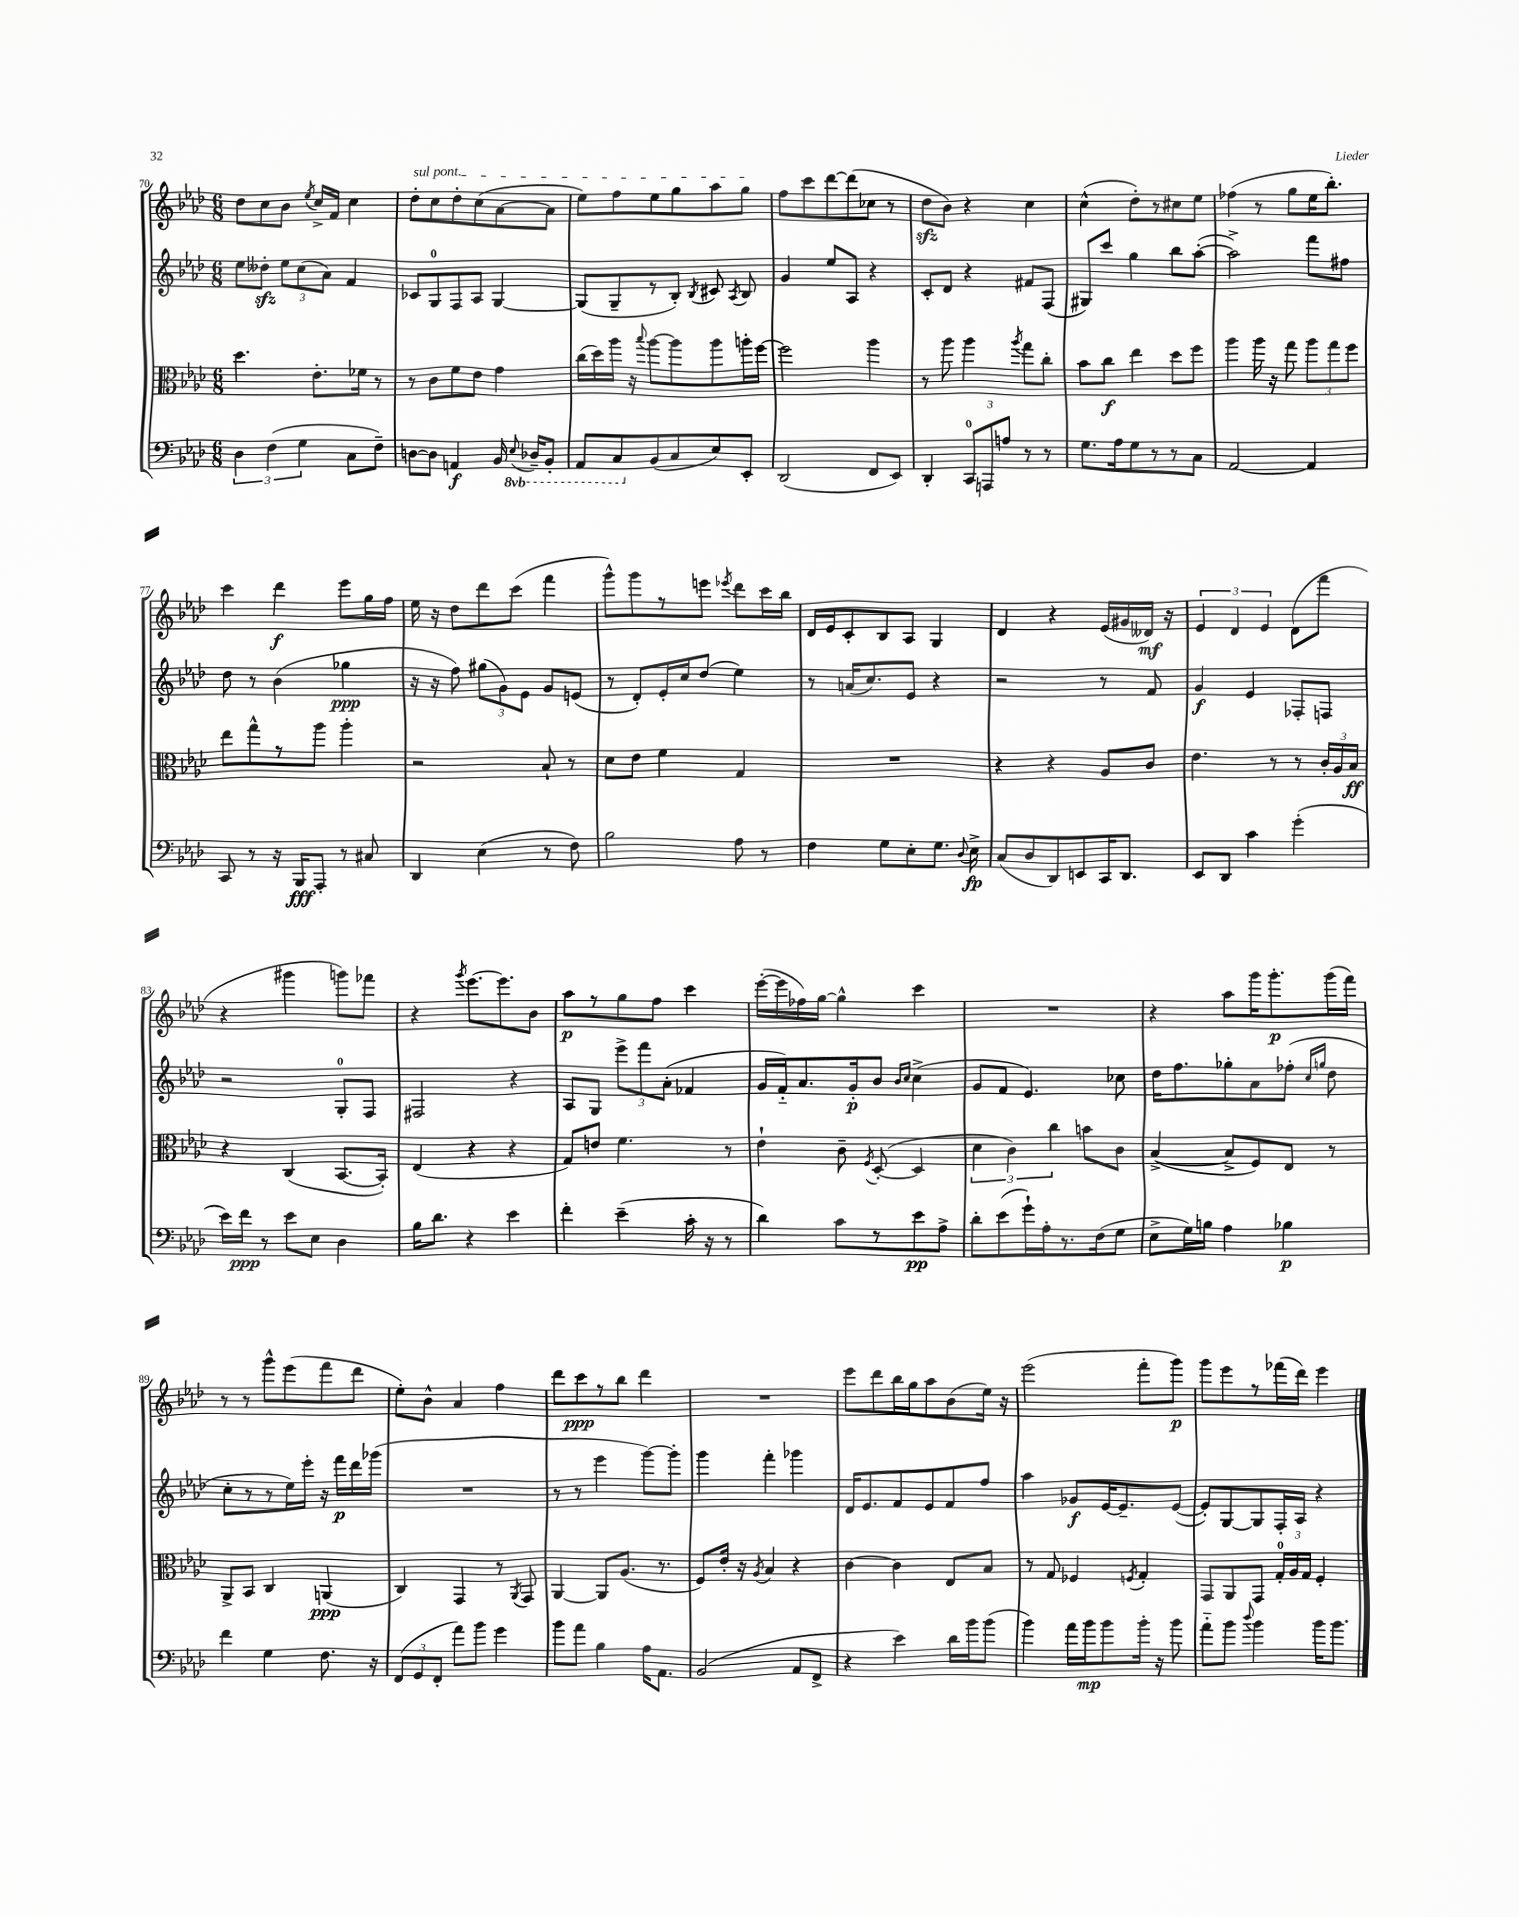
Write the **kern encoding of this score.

**kern	**kern	**kern	**kern
*staff4	*staff3	*staff2	*staff1
*clefF4	*clefC3	*clefG2	*clefG2
*k[b-e-a-d-]	*k[b-e-a-d-]	*k[b-e-a-d-]	*k[b-e-a-d-]
*M6/8	*M6/8	*M6/8	*M6/8
6D-	4.dd-	8ee-	8dd-
.	.	8dd--'	8cc
(6F	.	.	.
.	.	12ee-	8b-
6G	.	(12cc	.
.	.	.	8qee-
.	8.e-'	.	16cc^
.	.	12a-)	.
.	.	.	16f
8C	.	4f	4cc
.	16f-	.	.
8F~)	8r	.	.
=	=	=	=
[8D	8r	8c-	8dd-'
8D]	8c	8G	8cc
4AA	8f	8F	8dd-'
.	8e-	8A-	(8cc
16BB-	4g	[4G	[8a-
8qqEE-	.	.	.
16DD-~	.	.	.
8BBB-'	.	.	8a-]
=	=	=	=
8AAA-	(16cc	(8G]	8ee-)
.	16dd-)	.	.
8CC	16aa-	8G~	8ff
.	16r	.	.
.	8qqbb-	.	.
(8BB-	[8aa-	8r	8ee-
8C	8aa-]	8B-')	8gg
.	.	8qB-	.
8E-)	8aa-	8c#	8aa-
.	.	8qA-	.
8EE-'	16aa'	8B-	8gg
.	[16ff	.	.
=	=	=	=
(2DD-	2ff]	4g	8ff
.	.	.	8ccc
.	.	8ee-	[8ddd-
.	.	8A-	(8ddd-]
8FF	4aa-	4r	8cc-
8EE-)	.	.	8r
=	=	=	=
4DD-'	8r	8c'	8dd-
.	8aa-	8d-	8b-)
12CC	4aa-	4r	4r
12AAA	.	.	.
12A	.	.	.
.	8qaa-	.	.
8r	8gg	8f#	4cc
8r	8cc'	(8F	.
=	=	=	=
8.G	8b-	8G#)	(4cc^^
.	8cc	8ccc	.
16A-	.	.	.
8G	4ee-	4gg	8dd-')
8r	.	.	8r
8r	8dd-	8bb-	8cc#
8C	8ff	([8aa-'	8ee-
=	=	=	=
[2AA-	4aa-	2aa-^])	(4ff-
.	16aa-	.	8r
.	16r	.	.
.	8gg	.	8gg
4AA-]	12aa-	8fff	16ee-
.	.	.	8.bb-')
.	12gg	.	.
.	.	8ff#	.
.	12ff	.	.
=	=	=	=
8CC	8ee-	8dd-	4ccc
8r	8gg^^	8r	.
16r	8r	(4b-	4ddd-
16BBB-	.	.	.
8AAA-'	8aa-	.	.
8r	4aa-'	4gg-	8eee-
8C#	.	.	16gg
.	.	.	16ff
=	=	=	=
4DD-	2r	16r	16ee-
.	.	16r	16r
.	.	8ff)	8dd-
(4E-	.	(12gg#	8ddd-
.	.	12g)	.
.	.	.	(8ccc
.	.	12e-	.
8r	8B-`	8g	4fff
8F)	8r	(8e	.
=	=	=	=
2B-	8d-	8r	8ggg^^)
.	8e-	8d-')	8ggg
.	4f	16e-'	8r
.	.	16cc	.
.	.	(8dd-	8eee
.	.	.	8qeee-
8A-	4G	4ee-)	8ddd-
8r	.	.	16ccc
.	.	.	16bb-
=	=	=	=
4F	2.r	8r	16d-
.	.	.	16e-
.	.	(16a	8c'
.	.	8.cc)	.
8G	.	.	8B-
8E-'	.	8e-	8A-
8.G	.	4r	4G
8qqD-	.	.	.
16E-^	.	.	.
=	=	=	=
(8C	4r	2r	4d-
8D-	.	.	.
8DD-)	4r	.	4r
8EE	.	.	.
16CC	8A-	8r	(16e-
8.DD-	.	.	16g#
.	8c	8f	16d--)
.	.	.	16r
=	=	=	=
8EE-	4.e-	4g	6e-
8DD-	.	.	.
.	.	.	6d-
4c	.	4e-	.
.	.	.	6e-
.	8r	.	.
(4g'	8r	8F-'	(8d-
.	24c'	8F	8fff
.	24A-	.	.
.	24B-	.	.
=	=	=	=
16e-)	4r	2r	4r
16f	.	.	.
8r	.	.	.
8e-	(4C	.	4ggg#
8E-	.	.	.
4D-	[8.BB-	8G'	8ggg)
.	.	8F	8fff-
.	16BB-'])	.	.
=	=	=	=
16B-	(4E-	2F#	4r
8.d-	.	.	.
.	.	.	8qggg
4r	4r	.	[8.eee-
.	.	.	8.eee-]
4e-	4r	4r	.
.	.	.	8b-
=	=	=	=
4f'	8G)	8A-	8aa-
.	8e	8G	8r
(4e-~	4.f	12eee-^	8gg
.	.	12fff	.
.	.	.	8ff
.	.	(12a-'	.
16c'	.	4f-	4ccc
16r	.	.	.
8r	8r	.	.
=	=	=	=
4d-)	4e-`	16g	([16eee-'
.	.	16f'~)	16eee-]
.	.	8.a-	16ff-)
.	.	.	[16gg
8c	8c~	.	4gg^^]
.	.	16g'	.
.	8qF	.	.
8r	([8D-'	8b-	.
.	.	16qqb-	.
.	.	16qqcc	.
8e-	4D-]	(4cc^	4ccc
8A-^	.	.	.
=	=	=	=
8d-'	6d-	8g	2.r
(8e-	.	8f	.
.	6c)	.	.
16g`)	.	4.e-)	.
16A-'	.	.	.
.	6cc	.	.
8.r	.	.	.
.	8b	.	.
(16F	.	.	.
8G	8c	8cc-	.
=	=	=	=
8E-^	([4B-^	16dd-	4r
.	.	8.ff	.
16G)	.	.	.
16B	.	.	.
4A-	8B-^]	8gg-'	8aa-
.	8F)	8a-	16ggg
.	.	.	8.ggg'
4B-	8E-	(8ff-'	.
.	.	16qqcc	.
.	.	16qqgg	.
.	8r	8dd-	(16ggg
.	.	.	16fff)
=	=	=	=
4f	8AA-^	8cc'	8r
.	8BB-	8r	8r
4G	4C	8r	8ggg^^
.	.	16ee-)	(8eee-
.	.	16eee-'	.
8.F	(4AA	16r	8fff
.	.	16fff	.
.	.	16ddd-	8ddd-
16r	.	(16ggg-	.
=	=	=	=
(12FF	4C)	2.r	8ee-')
12GG	.	.	.
.	.	.	8b-^^
12FF'	.	.	.
8a-)	4GG	.	4a-
8b-	.	.	.
4g	8r	.	4ff
.	8qAA-	.	.
.	8GG	.	.
=	=	=	=
8b-	[4AA-	8r	8ddd-
8a-	.	8r	8ccc
4B-	8AA-]	4eee-	8r
.	(8.A-	.	8bb-
16A-	.	[8ggg)	4ddd-
8.AA-	8.r	.	.
.	.	8ggg']	.
=	=	=	=
(2BB-	8F)	4ggg	2.r
.	16e-'	.	.
.	16r	.	.
.	8qA-	.	.
.	4B-	4fff'	.
8AA-	4r	4ggg-	.
8FF^	.	.	.
=	=	=	=
4r	[4c	16d-	8eee-
.	.	8.e-	.
.	.	.	8ddd-
4e-)	4c]	8f	16bb-
.	.	.	16gg
.	.	8e-	8aa-
16d-	8E-	8f	(8b-
16b-	.	.	.
(8b-	8B-	8ff	16ee-)
.	.	.	16r
=	=	=	=
4b-)	8r	4aa-	(2eee-
.	8G	.	.
16a-	4F-	8g-	.
16b-	.	.	.
8b-	.	[16e-	.
.	.	8.e-~]	.
.	8qF	.	.
16b-'	4G'	.	8fff'
16r	.	.	.
8b-	.	([8e-	8ggg)
=	=	=	=
8a-'~	8GG	8e-'])	8ggg
8b-	8AA-	[8G	8eee-
8qqdd-	.	.	.
4b-	8GG	8G]	8r
.	24G'	16F'	(16fff-
.	24A-	.	.
.	.	16A-	16ddd-)
.	24G	.	.
16b-	4F'	4r	4eee-
8.b-	.	.	.
==	==	==	==
*-	*-	*-	*-
